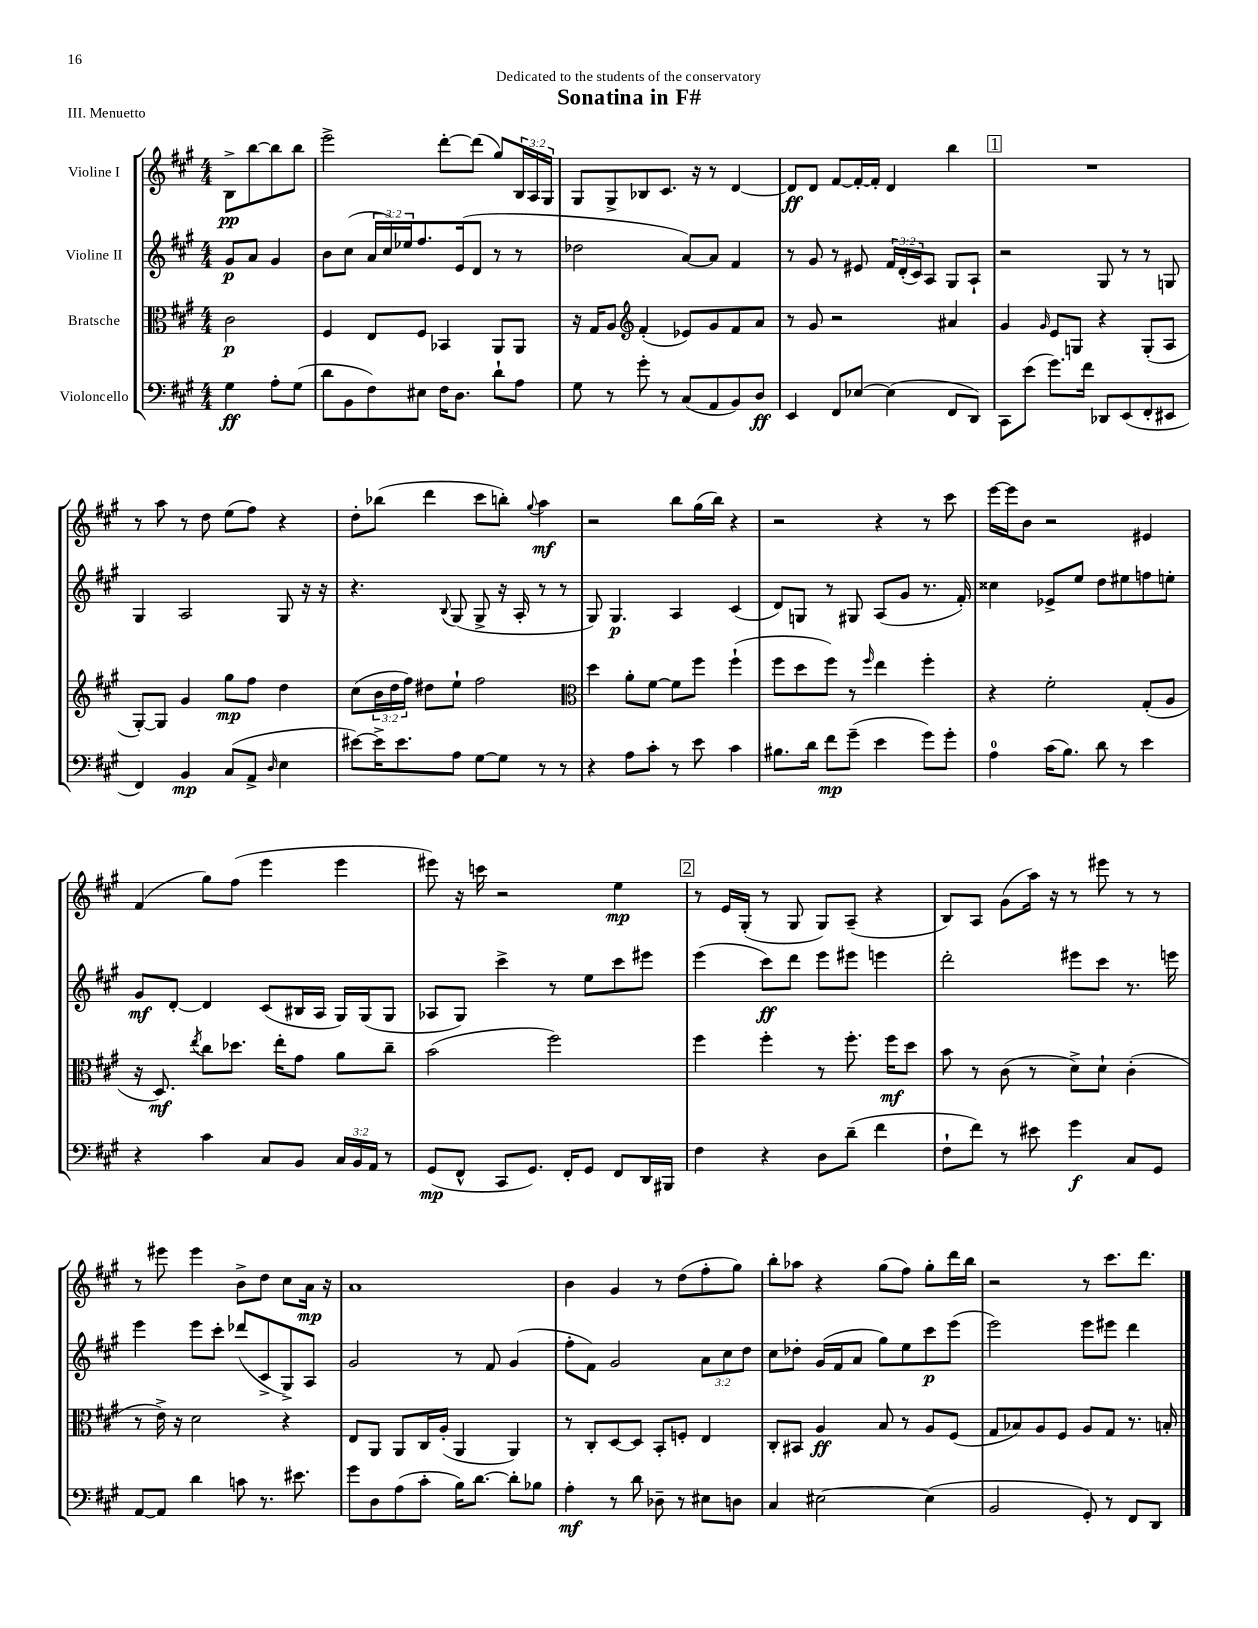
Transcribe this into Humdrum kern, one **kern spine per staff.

**kern	**kern	**kern	**kern
*staff4	*staff3	*staff2	*staff1
*clefF4	*clefC3	*clefG2	*clefG2
*k[f#c#g#]	*k[f#c#g#]	*k[f#c#g#]	*k[f#c#g#]
*M4/4	*M4/4	*M4/4	*M4/4
4G#\	2c#\	8g#/L	8B^\L
.	.	8a/J	[8bb\
8A'\L	.	4g#/	8bb\]
(8G#\J	.	.	8bb\J
=	=	=	=
8d\L	4F#/	8b\L	2eee^\
8BB\	.	(8cc#\J	.
8F#\)	8E/L	24a/LL	.
.	.	24cc#/)	.
.	.	24ee-/J	.
8E#\J	8F#/J	8.ff#/	.
16F#\LK	4BB-/	.	[8ddd'\L
8.D\J	.	(16e/k	.
.	.	8d/J	(8ddd\]J
8d`\L	8AA/L	8r	8gg#/L)
8A\J	8AA/J	8r	24B/L
.	.	.	24A/
.	.	.	24G#/JJ
=	=	=	=
8G#\	16r	2dd-\	8G#/L
.	16G#/LK	.	.
8r	8A/J	.	8G#^/
*	*clefG2	*	*
8g#'\	(4f#'/	.	8B-/
8r	.	.	8.c#/J
(8C#/L	8e-/L)	[8a/L)	.
.	.	.	16r
8AA/	8g#/	8a/]J	8r
8BB/)	8f#/	4f#/	[4d/
8D/J	8a/J	.	.
=	=	=	=
4EE/	8r	8r	8d/]L
.	8g#/	8g#/	8d/J
8FF#/L	2r	8r	[8f#/L
[8E-/J	.	8e#/	16f#'/_L
.	.	.	16f#'/]JJ
(4E-\]	.	24f#/LL	4d/
.	.	(24d'/	.
.	.	24c#/J)	.
.	.	8A/J	.
8FF#/L	4a#/	8G#/L	4bb\
8DD/J)	.	8A`/J	.
=	=	=	=
8CC#\L	4g#/	2r	1r
(8e\J	.	.	.
.	16qqg#/	.	.
8.g#\L)	8e/L	.	.
.	8G/J	.	.
16f#\Jk	.	.	.
8DD-/L	4r	8G#/	.
(8EE/	.	8r	.
8FF#'/	(8G'/L	8r	.
8EE#/J	8A/J	8G/	.
=	=	=	=
4FF#/)	[8G#'/L)	4G#/	8r
.	8G#/]J	.	8aa\
4BB/	4g#/	2A/	8r
.	.	.	8dd\
(8C#/L	8gg#\L	.	(8ee\L
8AA^/J	8ff#\J	.	8ff#\J)
16qqD/	.	.	.
4E\	4dd\	8G#/	4r
.	.	16r	.
.	.	16r	.
=	=	=	=
[8e#\L)	(8cc#\L	4.r	8dd'\L
16e#^\]K	24b\L	.	(8bb-\J
.	24dd\	.	.
8.e#\	.	.	.
.	24ff#\JJ)	.	.
.	8dd#\L	.	4ddd\
.	.	8qqB/	.
8A\J	8ee`\J	(8G#/	.
[8G#\L	2ff#\	8G#^/	8ccc#\L
8G#\]J	.	16r	8bb'\J)
.	.	16A'/	.
.	.	.	8qqgg#/
8r	.	8r	4aa\
8r	.	8r	.
=	=	=	=
*	*clefC3	*	*
4r	4dd\	8G#/)	2r
.	.	4.G#/	.
8A\L	8a'\L	.	.
8c#'\J	[8f#\J	.	.
8r	8f#\]L	4A/	8bb\L
8e\	8ff#\J	.	(16gg#\L
.	.	.	16bb\JJ)
4c#\	(4ff#`\	(4c#/	4r
=	=	=	=
8.B#\L	8ff#\L	8d/L)	2r
.	8dd\	8G/J	.
16d\Jk	.	.	.
8f#\L	8ff#\J)	8r	.
(8g#~\J	8r	8G#/	.
.	16qqff#/	.	.
4e\	4ee\	(8A/L	4r
.	.	8g#/J	.
8g#\L)	4ff#'\	8.r	8r
8g#'\J	.	.	8ccc#\
.	.	16f#'/)	.
=	=	=	=
4A\	4r	4cc##\	[16eee\LL
.	.	.	16eee\]J
.	.	.	8b\J
(16c#\LK	2f#'\	8e-^/L	2r
8.B\J)	.	.	.
.	.	8ee/J	.
8d\	.	8dd\L	.
8r	.	8ee#\	.
4e\	(8G#'/L	8ff\	4e#/
.	8A/J	8ee'\J	.
=	=	=	=
4r	16r	8g#/L	(4f#/
.	8.D/)	.	.
.	.	[8d'/J	.
.	8qee/	.	.
4c#\	8cc#\L	4d/]	8gg#\L)
.	8.dd-\J	.	(8ff#\J
8C#/L	.	(8c#/L	4eee\
.	16ee'\LK	.	.
8BB/J	8g#\J	16B#/L	.
.	.	16A/JJ	.
24C#/LL	8a\L	16G#/LL)	4eee\
24BB/	.	.	.
.	.	(16G#/J	.
24AA/JJ	.	.	.
8r	8cc#~\J	8G#/J	.
=	=	=	=
(8GG#/L	(2b\	8A-/L	8eee#\)
8FF#^^/J	.	8G#/J)	16r
.	.	.	16ccc\
8CC#/L	.	4ccc#^\	2r
8.GG#/J)	.	.	.
.	2ff#\)	8r	.
16FF#'/LK	.	.	.
8GG#/J	.	8ee\L	.
8FF#/L	.	8ccc#\	4ee\
16DD/L	.	8eee#\J	.
16BBB#/JJ	.	.	.
=	=	=	=
4F#\	4ff#\	(4eee\	8r
.	.	.	16e/LL
.	.	.	(16G#'/JJ
4r	4ff#'\	8ccc#\L)	8r
.	.	8ddd\J	8G#/
8D\L	8r	8eee\L	8G#/L)
(8d~\J	8.ff#'\	8eee#\J	(8A~/J
4f#\	.	4eee\	4r
.	16ff#\LK	.	.
.	8dd\J	.	.
=	=	=	=
8F#`\L	8b\	2ddd'\	8B/L)
8f#\J)	8r	.	8A/J
8r	(8c#\	.	(8g#\L
8e#\	8r	.	16aa\Jk)
.	.	.	16r
4g#\	8d^\L)	8eee#\L	8r
.	8d`\J	8ccc#\J	8eee#\
8C#/L	(4c#'\	8.r	8r
8GG#/J	.	.	8r
.	.	16eee\	.
=	=	=	=
[8AA/L	8r	4eee\	8r
8AA/]J	16e^\)	.	8eee#\
.	16r	.	.
4d\	2d\	8eee\L	4eee#\
.	.	8ccc#'\J	.
8c\	.	(8ddd-/L	8b^\L
8.r	.	8c#^/	8dd\J
.	4r	8G#^/)	8cc#\L
8.e#\	.	.	.
.	.	8A/J	16a\Jk
.	.	.	16r
=	=	=	=
8g#\L	8E/L	2g#/	1a
8D\	8AA/J	.	.
(8A\	8AA/L	.	.
8c#'\J	16C#/L	.	.
.	(16A'/JJ	.	.
16B\LK)	4AA/	8r	.
[8.d\J	.	.	.
.	.	8f#/	.
8d'\]L	4AA/)	(4g#/	.
8B-\J	.	.	.
=	=	=	=
4A'\	8r	8ff#'\L	4b\
.	8C#'/L	8f#\J)	.
8r	[8D/	2g#/	4g#/
8d\	8D/]J	.	.
8D-~\	8BB'/L	.	8r
8r	8F'/J	.	(8dd\L
8E#\L	4E/	12a\L	8ff#'\
.	.	12cc#\	.
8D\J	.	.	8gg#\J)
.	.	12dd\J	.
=	=	=	=
4C#/	8C#'/L	8cc#\L	8bb'\L
.	8BB#/J	8dd-'\J	8aa-\J
[2E#\	4A/	(16g#/LL	4r
.	.	16f#/J	.
.	.	8a/J	.
.	8B/	8gg#\L)	(8gg#\L
.	8r	8ee\	8ff#\J)
(4E#\]	8A/L	8ccc#\	8gg#'\L
.	(8F#/J	(8eee\J	16ddd\L
.	.	.	16bb\JJ
=	=	=	=
2BB/	8G#/L	2eee\)	2r
.	8B-/)	.	.
.	8A/	.	.
.	8F#/J	.	.
8GG#'/)	8A/L	8eee\L	8r
8r	8G#/J	8eee#\J	8.ccc#\L
8FF#/L	8.r	4ddd\	.
.	.	.	8.ddd\J
8DD/J	.	.	.
.	16B'/	.	.
==	==	==	==
*-	*-	*-	*-
